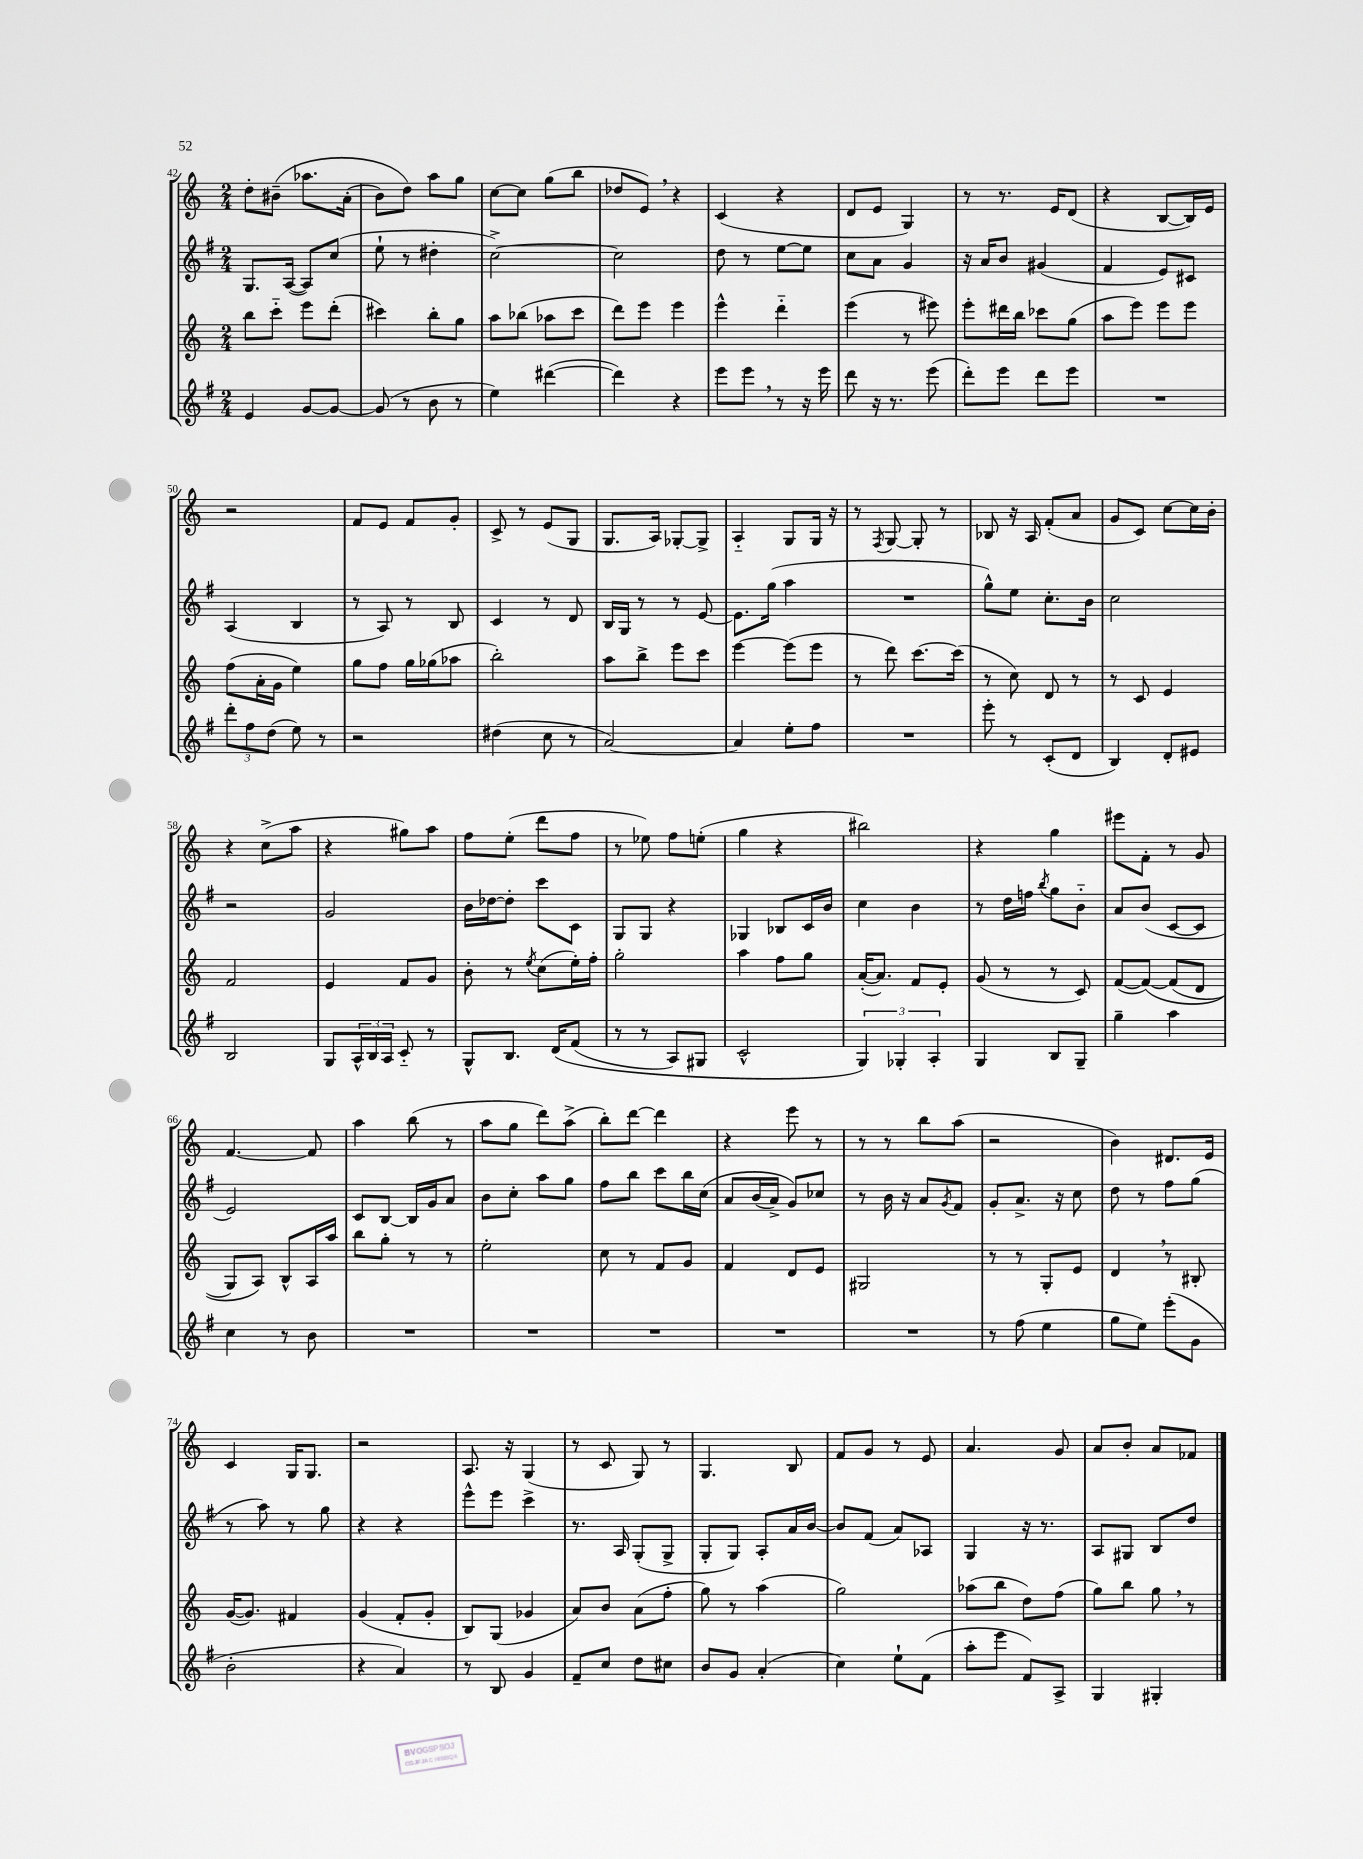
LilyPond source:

<<
\new StaffGroup <<
\new Staff = "s0" {
    \clef treble \key c \major \numericTimeSignature \time 2/4
    d''8-. bis'8--\( aes''8. a'16-.( |
    b'8) d''8\) a''8 g''8 |
    c''8~ c''8 g''8( b''8 |
    des''8 e'8) \breathe r4 |
    c'4( r4 |
    d'8 e'8 g4) |
    r8 r8. e'16 d'8( |
    r4 b8~ b16) e'16 |
    r2 |
    f'8 e'8 f'8 g'8-. |
    c'8-> r8 e'8( g8 |
    g8. a16) ges8~-. ges8-> |
    a4-_ g8 g16 r16 |
    r8 \acciaccatura { f8 } g8~ g8-. r8 |
    bes8 r16 a16 f'8-.( a'8 |
    g'8 c'8) c''8~ c''16 b'16-. |
    r4 c''8->( a''8 |
    r4 gis''8) a''8 |
    f''8 e''8-.( d'''8 f''8 |
    r8 ees''8) f''8 e''8-.( |
    g''4 r4 |
    bis''2) |
    r4 g''4 |
    eis'''8 f'8-. r8 g'8 |
    f'4.~ f'8 |
    a''4 b''8( r8 |
    a''8 g''8 d'''8) a''8->( |
    b''8-.) d'''8~ d'''4 |
    r4 e'''8 r8 |
    r8 r8 b''8 a''8( |
    r2 |
    b'4) dis'8. e'16 |
    c'4 g16 g8. |
    r2 |
    a8. r16 g4( |
    r8 c'8 g8) r8 |
    g4. b8 |
    f'8 g'8 r8 e'8 |
    a'4. g'8 |
    a'8 b'8-. a'8 fes'8 \bar "|." |
}
\new Staff = "s1" {
    \clef treble \key g \major \numericTimeSignature \time 2/4
    g8. a16~( a8) c''8( |
    e''8-! r8 dis''4-. |
    c''2~->) |
    c''2 |
    d''8 r8 e''8~ e''8 |
    c''8 a'8 g'4 |
    r16 a'16 b'8 gis'4( |
    fis'4 e'8) cis'8 |
    a4( b4 |
    r8 a8) r8 b8 |
    c'4 r8 d'8 |
    b16 g16 r8 r8 e'8~ |
    e'8. g''16( a''4 |
    R2 |
    g''8-^) e''8 c''8.-. b'16 |
    c''2 |
    r2 |
    g'2 |
    b'16 des''16~ des''8-. c'''8 c'8 |
    g8 g8 r4 |
    ges4 bes8 c'16 b'16 |
    c''4 b'4 |
    r8 d''16 f''16 \acciaccatura { b''8 } g''8 b'8-_ |
    a'8 b'8( c'8~ c'8 |
    e'2) |
    c'8 b8~ b16 g'16 a'8 |
    b'8 c''8-. a''8 g''8 |
    fis''8 b''8 c'''8 b''16 c''16\( |
    a'8 b'16( a'16->) g'8\) ces''8 |
    r8 b'16 r16 a'8 \acciaccatura { g'8 } fis'8 |
    g'8-. a'8.-> r16 c''8 |
    d''8 r8 fis''8 g''8( |
    r8 a''8) r8 g''8 |
    r4 r4 |
    e'''8-^ e'''8 c'''4-> |
    r8. a16 g8-.( g8-> |
    g8-. g8) a8-. a'16 b'16~ |
    b'8 fis'8( a'8) aes8 |
    g4 r16 r8. |
    a8 gis8 b8 d''8 \bar "|." |
}
\new Staff = "s2" {
    \clef treble \key c \major \numericTimeSignature \time 2/4
    b''8 c'''8-_ e'''8 d'''8-.( |
    cis'''4) b''8-. g''8 |
    a''8 bes''8( aes''8 c'''8 |
    d'''8) e'''8 e'''4 |
    e'''4-^ d'''4-_ |
    e'''4( r8 eis'''8) |
    e'''8-. dis'''16 b''16 ces'''8 g''8( |
    a''8 e'''8) e'''8 e'''8 |
    f''8( a'16-. g'16 e''4) |
    g''8 f''8 g''16 ges''16( aes''8 |
    b''2-.) |
    a''8 b''8-> e'''8 c'''8 |
    e'''4~ e'''8( e'''8 |
    r8 d'''8) c'''8.~ c'''16( |
    r8 c''8) d'8 r8 |
    r8 c'8 e'4 |
    f'2 |
    e'4 f'8 g'8 |
    b'8-. r8 \acciaccatura { e''8 } c''8( e''16-.) f''16-. |
    g''2-. |
    a''4 f''8 g''8 |
    a'16~-.( a'8.) f'8 e'8-. |
    g'8( r8 r8 c'8) |
    f'8~( f'8~)\( f'8( d'8 |
    g8) a8\) b8-^ a16 a''16 |
    b''8 g''8-. r8 r8 |
    e''2-. |
    c''8 r8 f'8 g'8 |
    f'4 d'8 e'8 |
    gis2 |
    r8 r8 g8-. e'8 |
    d'4 \breathe r8 bis8-. |
    g'16~( g'8.) fis'4 |
    g'4( f'8-. g'8-. |
    b8) g8( ges'4 |
    a'8) b'8 a'8( f''8-. |
    g''8) r8 a''4( |
    g''2) |
    aes''8( b''8 d''8) f''8( |
    g''8) b''8 g''8 \breathe r8 \bar "|." |
}
\new Staff = "s3" {
    \clef treble \key g \major \numericTimeSignature \time 2/4
    e'4 g'8~ g'8~ |
    g'8( r8 b'8 r8 |
    e''4) dis'''4~( |
    dis'''4) r4 |
    e'''8 e'''8 \breathe r8 r16 e'''16 |
    d'''8 r16 r8. e'''8( |
    d'''8-.) e'''8 d'''8 e'''8 |
    R2 |
    \tuplet 3/2 { d'''8-. fis''8 d''8( } e''8) r8 |
    r2 |
    dis''4( c''8 r8 |
    a'2~) |
    a'4 e''8-. fis''8 |
    R2 |
    e'''8-. r8 c'8-.( d'8 |
    b4) d'8-. eis'8 |
    b2 |
    g8 \tuplet 3/2 { a16-^ b16 a16 } c'8-_ r8 |
    g8-^ b8. d'16\( fis'8( |
    r8 r8 a8) gis8 |
    c'2-^ |
    \tuplet 3/2 { g4\) ges4-. a4-. } |
    g4 b8 g8-- |
    g''4-- a''4 |
    c''4 r8 b'8 |
    R2 |
    R2 |
    R2 |
    R2 |
    R2 |
    r8 fis''8( e''4 |
    g''8 e''8) e'''8-.( g'8 |
    b'2-. |
    r4 a'4) |
    r8 b8 g'4 |
    fis'8-- c''8 d''8 cis''8 |
    b'8 g'8 a'4-.( |
    c''4) e''8-! fis'8( |
    a''8-. e'''8 fis'8) a8-> |
    g4 gis4-. \bar "|." |
}
>>
>>
\layout { \context { \Score currentBarNumber = #42 } }
